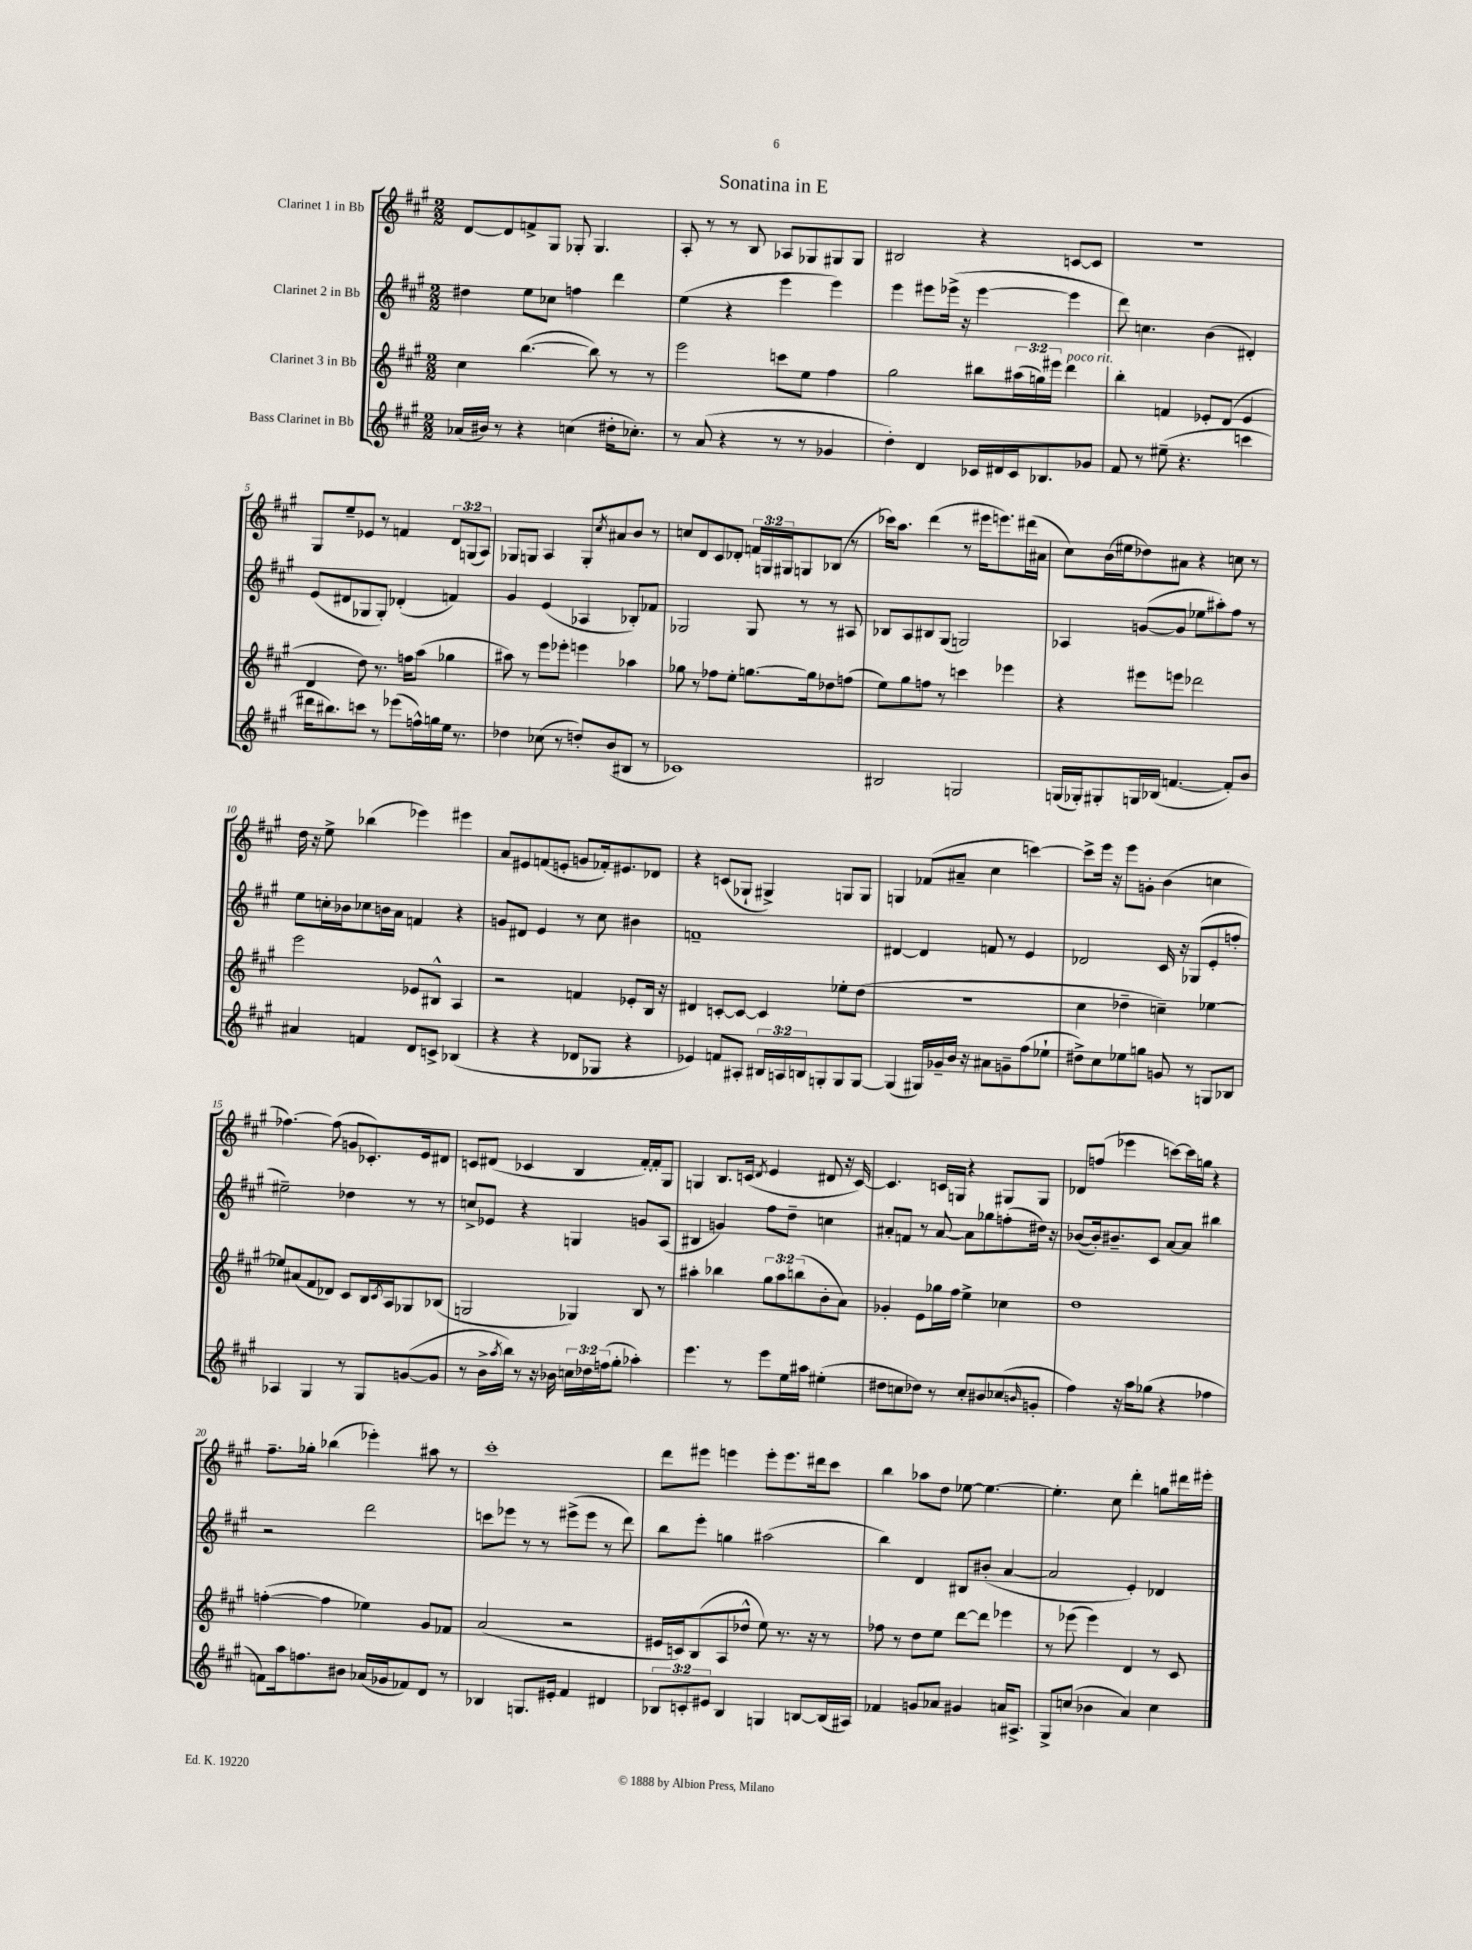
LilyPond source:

\header { title = "Sonatina in E" }
<<
\new StaffGroup <<
\new Staff = "s0" \with { instrumentName = "Clarinet 1 in Bb" } {
    \clef treble \key a \major \numericTimeSignature \time 2/2 \override Staff.TupletNumber.text = #tuplet-number::calc-fraction-text
    d'8~ d'8 f'8-> gis8 ges8-. ges4. |
    a8-. r8 r8 b8 aes8 ges8 gis8 gis8 |
    bis2 r4 c'8~ c'8 |
    r1 |
    gis8 e''8-- ees'8 r8 f'4 \tuplet 3/2 { d'8 g8( a8) } |
    ges8 g8 a4 g8-. \acciaccatura { cis''8 } ais'8 b'8 r8 |
    c''8 d'8 cis'8 des'8-. \tuplet 3/2 { f'16 g16 gis16 } g8 bes8( r8 |
    ces'''16) a''8. d'''4( r8 eis'''16 e'''8.) dis'''16( ais'16 |
    cis''8) b'16( eis''16 des''8) ais'8 r4 c''8 r8 |
    d''16 r16 e''8-> bes''4( ees'''4) eis'''4 |
    a'8 eis'8 f'8( e'8-. g'8 fes'16-.) eis'8. des'8 |
    r4 c'8( ges8-! gis4->) g8 g8 |
    g4 fes'8( ais'8-- cis''4 c'''4~) |
    c'''8-> e'''16 r16 e'''8 g'8-. b'4( c''4 |
    fes''4.~) fes''8( g'8 ces'8.-.) e'16 dis'8 |
    c'8 dis'8( ces'4 b4 fis'16~-.) fis'16-. gis8 |
    g4 b8. c'16( \acciaccatura { d'8 } e'4 dis'8 r16 c'16~) |
    c'4. c'16 g16 r4 gis8 gis8 |
    des'8 f''8( ees'''4 c'''8~) c'''16 g''16 r4 |
    fis''8.-- ges''16-. bes''4( ees'''4-.) ais''8 r8 |
    cis'''1-. |
    d'''8 eis'''8 e'''4 e'''8-. e'''8. dis'''16 cis'''8 |
    b''4 aes''8 d''8 ees''8~ ees''4.~ |
    ees''4.-. cis''8 d'''4-. g''8 dis'''16 eis'''16-. \bar "|." |
}
\new Staff = "s1" \with { instrumentName = "Clarinet 2 in Bb" } {
    \clef treble \key a \major \numericTimeSignature \time 2/2
    dis''4 e''8 ces''8 f''4 d'''4 |
    e''4( r4 e'''4 e'''4) |
    e'''4 eis'''8 ees'''16->( r16 ees'''4~ ees'''4 |
    d'''8) c''4. b'4( dis'4-.) |
    e'8( dis'8 ges8 ges8-.) des'4-.( f'4) |
    gis'4 e'4( aes4 bes8-.) fes'8 |
    ges2 ges8 r8 r8 ais8 |
    bes8 a8 bis8 gis8( g2) |
    aes4 g'8~( g'8 ees''8 ais''8-.) fis''8 r8 |
    e''8 c''16-. bes'16 ces''8 b'16 a'16 f'4 r4 |
    g'8 dis'8 e'4 r8 cis''8 bis'4 |
    f'1-- |
    dis'4~ dis'4 f'8 r8 e'4 |
    des'2 cis'16 r16 ges8( e'8-. f''8-. |
    eis''2--) des''4 r8 r8 |
    c''8-> ees'8 r4 g4 g'8 a8( |
    bis4 g'4) fis''8 d''8-- c''4 |
    ais'8-. f'8 r8 ais'8~ ais'8 ges''8 f''8-.( dis''16) r16 |
    bes'8~( bes'16-.) bis'8.-- cis'8 a'8~ a'8 bis''4 |
    r2 d'''2 |
    c'''8 ees'''8 r8 r8 eis'''8->( eis'''8 r8 d'''8) |
    b''8 e'''8-. g''4 ais''2( |
    b''4) d'4 bis8 bis'8-.( a'4~ |
    a'2 e'4-.) des'4 \bar "|." |
}
\new Staff = "s2" \with { instrumentName = "Clarinet 3 in Bb" } {
    \clef treble \key a \major \numericTimeSignature \time 2/2 \override Staff.TupletNumber.text = #tuplet-number::calc-fraction-text
    cis''4 b''4.~( b''8) r8 r8 |
    e'''2 c'''8 e''8 fis''4 |
    gis''2 bis''8 \tuplet 3/2 { ais''16( g''16) eis'''16 } d'''4^\markup { \italic "poco rit." } |
    b''4-. f'4 ees'8-. d'8( ees'4 |
    d'4 d''8) r8. f''16 a''8( ges''4 |
    ais''8) r8 e'''8 ees'''8-. e'''4 aes''4 |
    ges''8 r8 fes''8 e''8-. g''8.~ g''16 des''8 f''8( |
    e''8) gis''8 f''8 r8 c'''4 ees'''4 |
    r4 eis'''8 e'''8 des'''2 |
    e'''2 ees'8 bis8-^ a4 |
    r2 f'4 ees'8-. b16 r16 |
    dis'4 c'8~-. c'8~ c'4 ees''8-. d''8( |
    R1 |
    cis''4 des''4-- c''4--) ees''4~ |
    ees''8 ais'8( fis'8 des'8) cis'8 b16 \acciaccatura { cis'8 } a16 ges8 bes8( |
    g2 ges4) b8 r8 |
    ais''4-. bes''4 \tuplet 3/2 { gis''8 ais''8 b''8( } b'8-. a'8) |
    ges'4-. e'8 ges''16 fis''16 e''4-> ces''4 |
    d''1 |
    f''4~-.( f''4 ees''4) gis'8 fes'8 |
    a'2( r2 |
    eis'16 c'16) b8( a8 des''8-^ e''8) r8. r16 r8 |
    fes''8 r8 d''8 e''8 d'''8~ d'''8 ees'''4 |
    r8 ees'''8( ees'''4) d'4 r8 cis'8 \bar "|." |
}
\new Staff = "s3" \with { instrumentName = "Bass Clarinet in Bb" } {
    \clef treble \key a \major \numericTimeSignature \time 2/2 \override Staff.TupletNumber.text = #tuplet-number::calc-fraction-text
    aes'16( bis'16) r8 r4 c''4( dis''16-. ces''8.-.) |
    r8 a'8( r4 r8 r8 ges'4 |
    d''4-.) d'4 ces'16 dis'16 ces'16 bes8. ges'8 |
    fis'8 r8 eis''8--( r4. c'''4 |
    dis'''16 bis''8.) c'''8 r8 ees'''8( f''16-^) g''16 e''16 r8. |
    des''4 ces''8( r8 d''8-.) b'8( bis8 r8 |
    ces'1) |
    bis2 g2 |
    g16( ges16-.) gis8-. g16 bes16( f'4.~ f'8-.) b'8 |
    ais'4 f'4 d'8 c'8-> bes4( |
    r4 r4 des'8 ges8 r4 |
    ees'4) f'8 ais8-. \tuplet 3/2 { bis16 a16 b16 } g8-. g8 g8~ |
    g4( gis16) ges'16-- b'16 r16 ais'8 g'8-- fis''8( ees''8-! |
    dis''8->) cis''8 ees''8 g''8 g'8 r8 g8 bes8 |
    aes4 gis4 r8 gis8 g'8~( g'8 |
    r8 b'16-> \acciaccatura { a''8 } b''16) r8 r16 bes'16 \tuplet 3/2 { c''16 des''16 f''16( } gis''8-. aes''4-.) |
    e'''4. r8 e'''8 e''16 ais''16 eis''4-.( |
    dis''8 c''8 des''8) r8 c''8-. bis'8 ces''8( \grace { b'16 } g'8-. |
    fis''4) r16 a''16 ges''8( r4 fes''4 |
    f'8) a''16 f''8. bis'8 aes'16( ges'16 fes'8) d'8 r8 |
    bes4 g8. eis'16-. fis'4 dis'4 |
    \tuplet 3/2 { bes8 c'8-. eis'8 } bes4 g4 b8~ b16( ais16) |
    fes'4 g'8 aes'8 gis'4 a'16 ais8.-> |
    gis8-> c''8( bes'4 a'4) c''4 \bar "|." |
}
>>
>>
